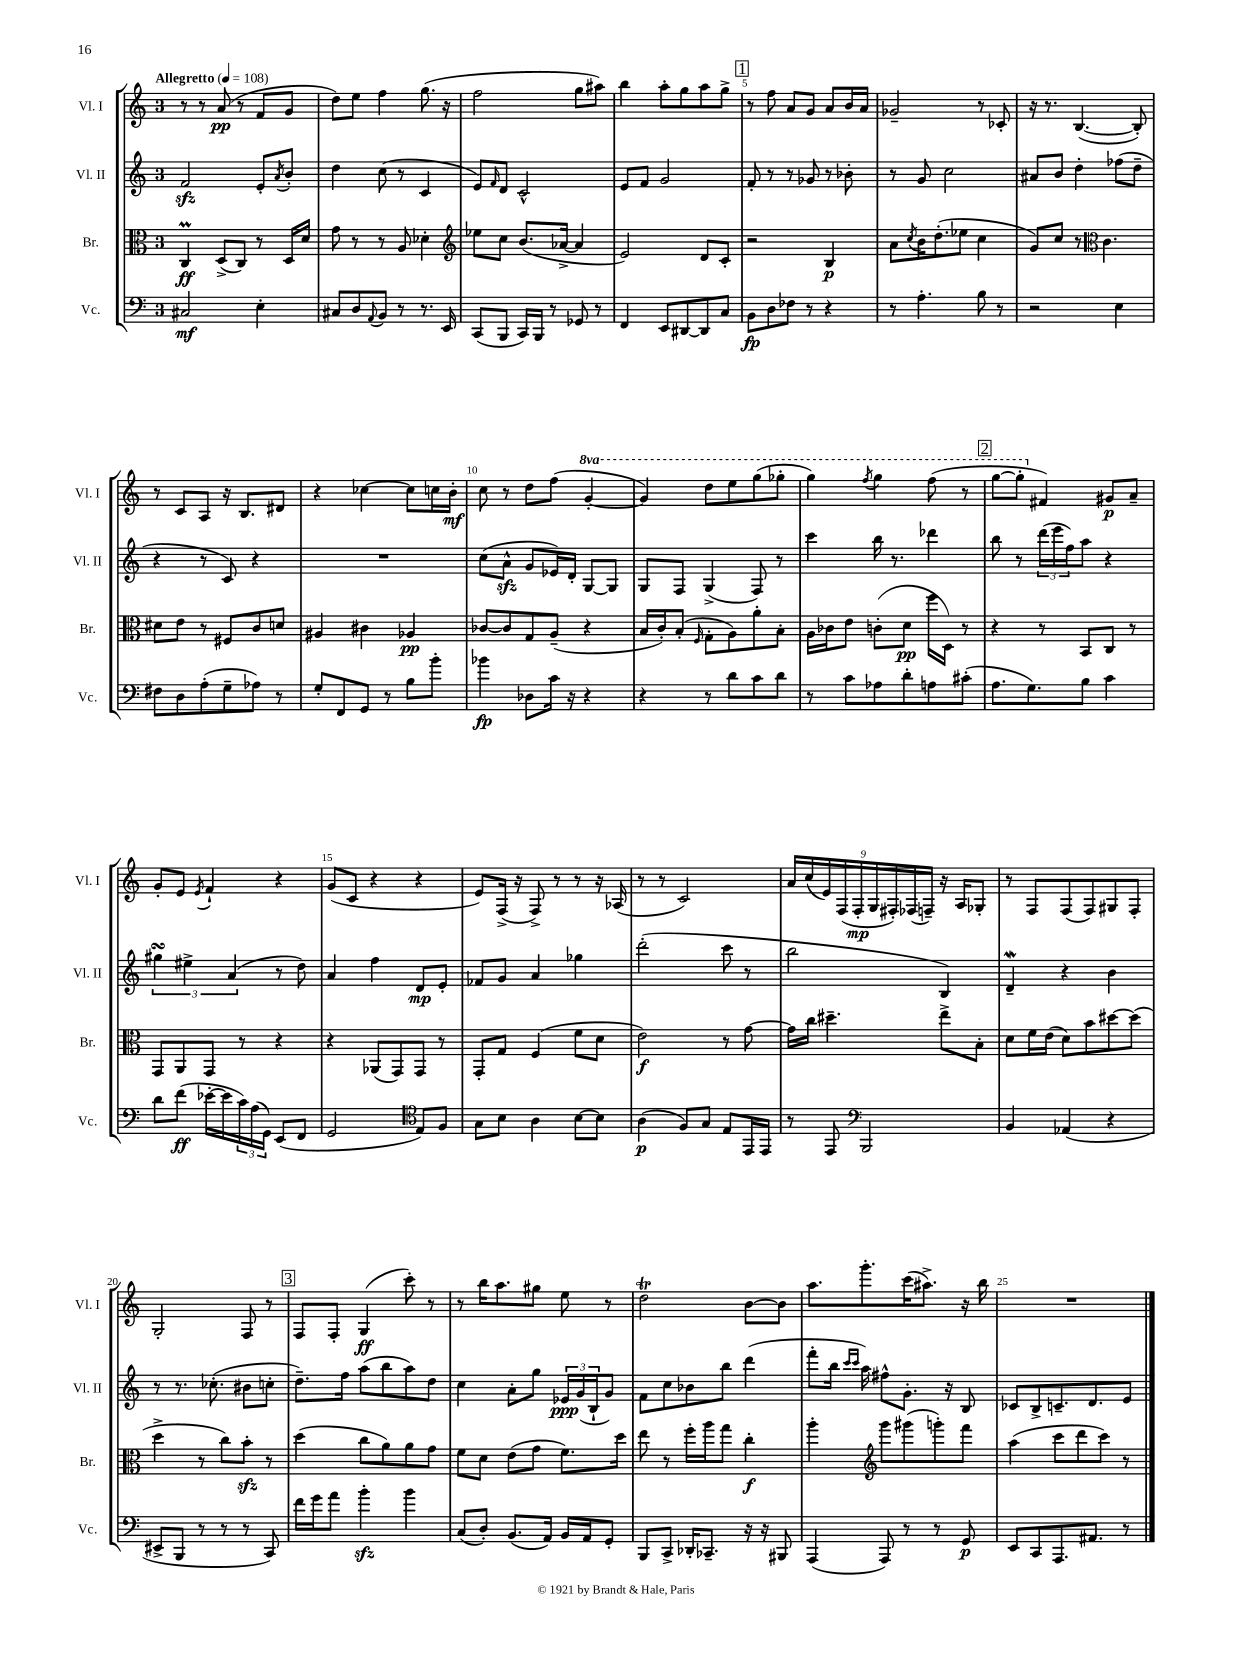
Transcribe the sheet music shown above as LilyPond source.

<<
\new StaffGroup <<
\new Staff = "s0" \with { instrumentName = "Vl. I" shortInstrumentName = "Vl. I" } {
    \clef treble \key c \major \once \override Staff.TimeSignature.style = #'single-digit \time 3/4 \set Staff.ottavationMarkups = #ottavation-simple-ordinals \tempo "Allegretto" 4 = 108
    r8 r8 a'8\pp( r8 f'8 g'8 |
    d''8) e''8 f''4 g''8.( r16 |
    f''2 g''8 ais''8) |
    b''4 a''8-. g''8 a''8 g''8-> |
    \mark \markup { \box "1" } r8 f''8 a'8 g'8 a'8 b'16 a'16 |
    ges'2-- r8 ces'8-. |
    r16 r8. b4.~( b8-.) |
    r8 c'8 a8 r16 b8. dis'8 |
    r4 ces''4~ ces''8 c''16 b'16-.\mf |
    c''8 r8 d''8 f''8( \ottava #1 g''4~-. |
    g''4) d'''8 e'''8 g'''8( ges'''8-. |
    g'''4) \acciaccatura { f'''8 } g'''4 f'''8( r8 |
    \mark \markup { \box "2" } g'''8~ g'''8-. \ottava #0 fis'4) gis'8\p a'8-- |
    g'8-. e'8 \acciaccatura { e'8 } f'4-! r4 |
    g'8( c'8 r4 r4 |
    e'8) f16->( r16 f8->) r8 r8 r16 aes16( |
    r8 r8 c'2) |
    \tuplet 9/8 { a'16 c''16( e'16) f16( f16-.\mp g16 fis16-.) fes16( f16--) } r16 a16 ges8-. |
    r8 f8 f8( f8) gis8 f8-. |
    g2-. f8 r8 |
    \mark \markup { \box "3" } f8 f8-. g4\ff( c'''8-.) r8 |
    r8 b''16 a''8. gis''8 e''8 r8 |
    d''2\trill b'8~ b'8 |
    a''8. g'''8.-. c'''16( ais''8.->) r16 b''16 |
    R2. \bar "|." |
}
\new Staff = "s1" \with { instrumentName = "Vl. II" shortInstrumentName = "Vl. II" } {
    \clef treble \key c \major \once \override Staff.TimeSignature.style = #'single-digit \time 3/4
    f'2\sfz e'8-. \acciaccatura { a'8 } b'8-. |
    d''4 c''8( r8 c'4 |
    e'8) \grace { f'16 } d'8 c'2-^ |
    e'8 f'8 g'2 |
    \mark \markup { \box "1" } f'8-. r8 r8 ges'8 r8 bes'8-. |
    r8 g'8 c''2 |
    ais'8 b'8 d''4-. fes''8( d''8-- |
    r4 r8 c'8) r4 |
    R2. |
    c''8( a'8-^\sfz g'8 ees'16) d'16-. g8~ g8 |
    g8 f8 g4->( f8) r8 |
    c'''4 b''16 r8. des'''4 |
    \mark \markup { \box "2" } b''8 r8 \tuplet 3/2 { d'''16( e'''16 f''16) } a''8 r4 |
    \tuplet 3/2 { gis''4\turn eis''4-> a'4( } r8 d''8) |
    a'4 f''4 d'8\mp e'8-. |
    fes'8 g'8 a'4 ges''4 |
    d'''2-.( c'''8 r8 |
    b''2 b4) |
    d'4--\mordent r4 b'4 |
    r8 r8. ces''8.-.( bis'8 c''8-. |
    \mark \markup { \box "3" } d''8.--) f''16 a''8( b''8 a''8) d''8 |
    c''4 a'8-. g''8 \tuplet 3/2 { ees'16\ppp g'16( b16-! } g'8) |
    f'8 c''8 bes'8 b''8 d'''4( |
    f'''8-. b''16 \grace { c'''16 c'''16 } a''16) fis''8-^ g'8.-. r16 b8 |
    ces'8 b8-> c'8.-- d'8. e'8 \bar "|." |
}
\new Staff = "s2" \with { instrumentName = "Br." shortInstrumentName = "Br." } {
    \clef alto \key c \major \once \override Staff.TimeSignature.style = #'single-digit \time 3/4
    c4\prall\ff d8->( c8) r8 d16 d'16 |
    g'8 r8 r8 a8 des'4-. |
    \clef treble ees''8 c''8 b'8.( aes'16~-> aes'4 |
    e'2) d'8 c'8-. |
    \mark \markup { \box "1" } r2 b4\p |
    a'8 \acciaccatura { c''8 } b'16 d''8.-.( ees''8 c''4 |
    g'8) c''8 r8 \clef alto c'4. |
    dis'8 e'8 r8 fis8 c'8 d'8 |
    ais4 cis'4 aes4\pp |
    ces'8~ ces'8 g8 a8--( r4 |
    b16 c'16-.) b8-.( \grace { f16 } g8-. a8) a'8-. b8-. |
    a16 ces'16 e'8 c'8-.( d'8\pp f''16 d16) r8 |
    \mark \markup { \box "2" } r4 r8 b,8 c8 r8 |
    g,8 a,8 g,8 r8 r4 |
    r4 aes,8( g,8) g,8 r8 |
    g,8-. g8 f4( f'8 d'8 |
    e'2\f) r8 g'8~ |
    g'16 c''16 dis''4.-- e''8-> b8-. |
    d'8 f'16 e'16( d'8) b'8 dis''8~ dis''8( |
    d''4-> r8 c''8) b'8-.\sfz r8 |
    \mark \markup { \box "3" } d''4( c''8 a'8) a'8 g'8 |
    f'8 d'8 e'8( g'8 f'8.) d''16 |
    e''8 r8 f''16-. a''16 g''8 c''4-.\f |
    a''4-. \clef treble g'''8 gis'''8( g'''8-.) f'''8 |
    a''4( c'''8 d'''8 c'''8) r8 \bar "|." |
}
\new Staff = "s3" \with { instrumentName = "Vc." shortInstrumentName = "Vc." } {
    \clef bass \key c \major \once \override Staff.TimeSignature.style = #'single-digit \time 3/4
    cis2\mf e4-. |
    cis8 d8 \appoggiatura { a,8 } b,8 r8 r8. e,16 |
    c,8( b,,8 c,16) b,,16 r8 ges,8 r8 |
    f,4 e,8 dis,8~ dis,8 c8 |
    \mark \markup { \box "1" } b,8\fp d8 fes8 r8 r4 |
    r8 a4.-. b8 r8 |
    r2 e4 |
    fis8 d8 a8-.( g8-- aes8) r8 |
    g8-. f,8 g,8 r8 b8 b'8-. |
    bes'4\fp des8 c'16 r16 r4 |
    r4 r8 d'8 c'8 d'8 |
    r8 c'8 aes8 d'8-. a8 cis'8-.( |
    \mark \markup { \box "2" } a8. g8.) b8 c'4 |
    d'8 f'8\ff( ees'16~-. ees'16 \tuplet 3/2 { c'16) a16( g,16) } e,8( f,8 |
    g,2 \clef tenor e8) f8 |
    g8 b8 a4 b8~ b8 |
    a4\p( f8) g8 e8 e,16 e,16 |
    r8 e,8 \clef bass b,,2 |
    b,4 aes,4( r4 |
    eis,8-> b,,8 r8 r8 r8 c,8) |
    \mark \markup { \box "3" } f'16 g'16 a'8 b'4-.\sfz b'4 |
    c8( d8-.) b,8.( a,16) b,16 a,16 g,8-. |
    b,,8 c,8-> des,16-. ces,8.-- r16 r16 bis,,8 |
    a,,4( a,,8) r8 r8 g,8\p |
    e,8 c,8 a,,8. ais,8. r8 \bar "|." |
}
>>
>>
\layout { \context { \Score \override BarNumber.break-visibility = ##(#f #t #t) barNumberVisibility = #(every-nth-bar-number-visible 5) } }
